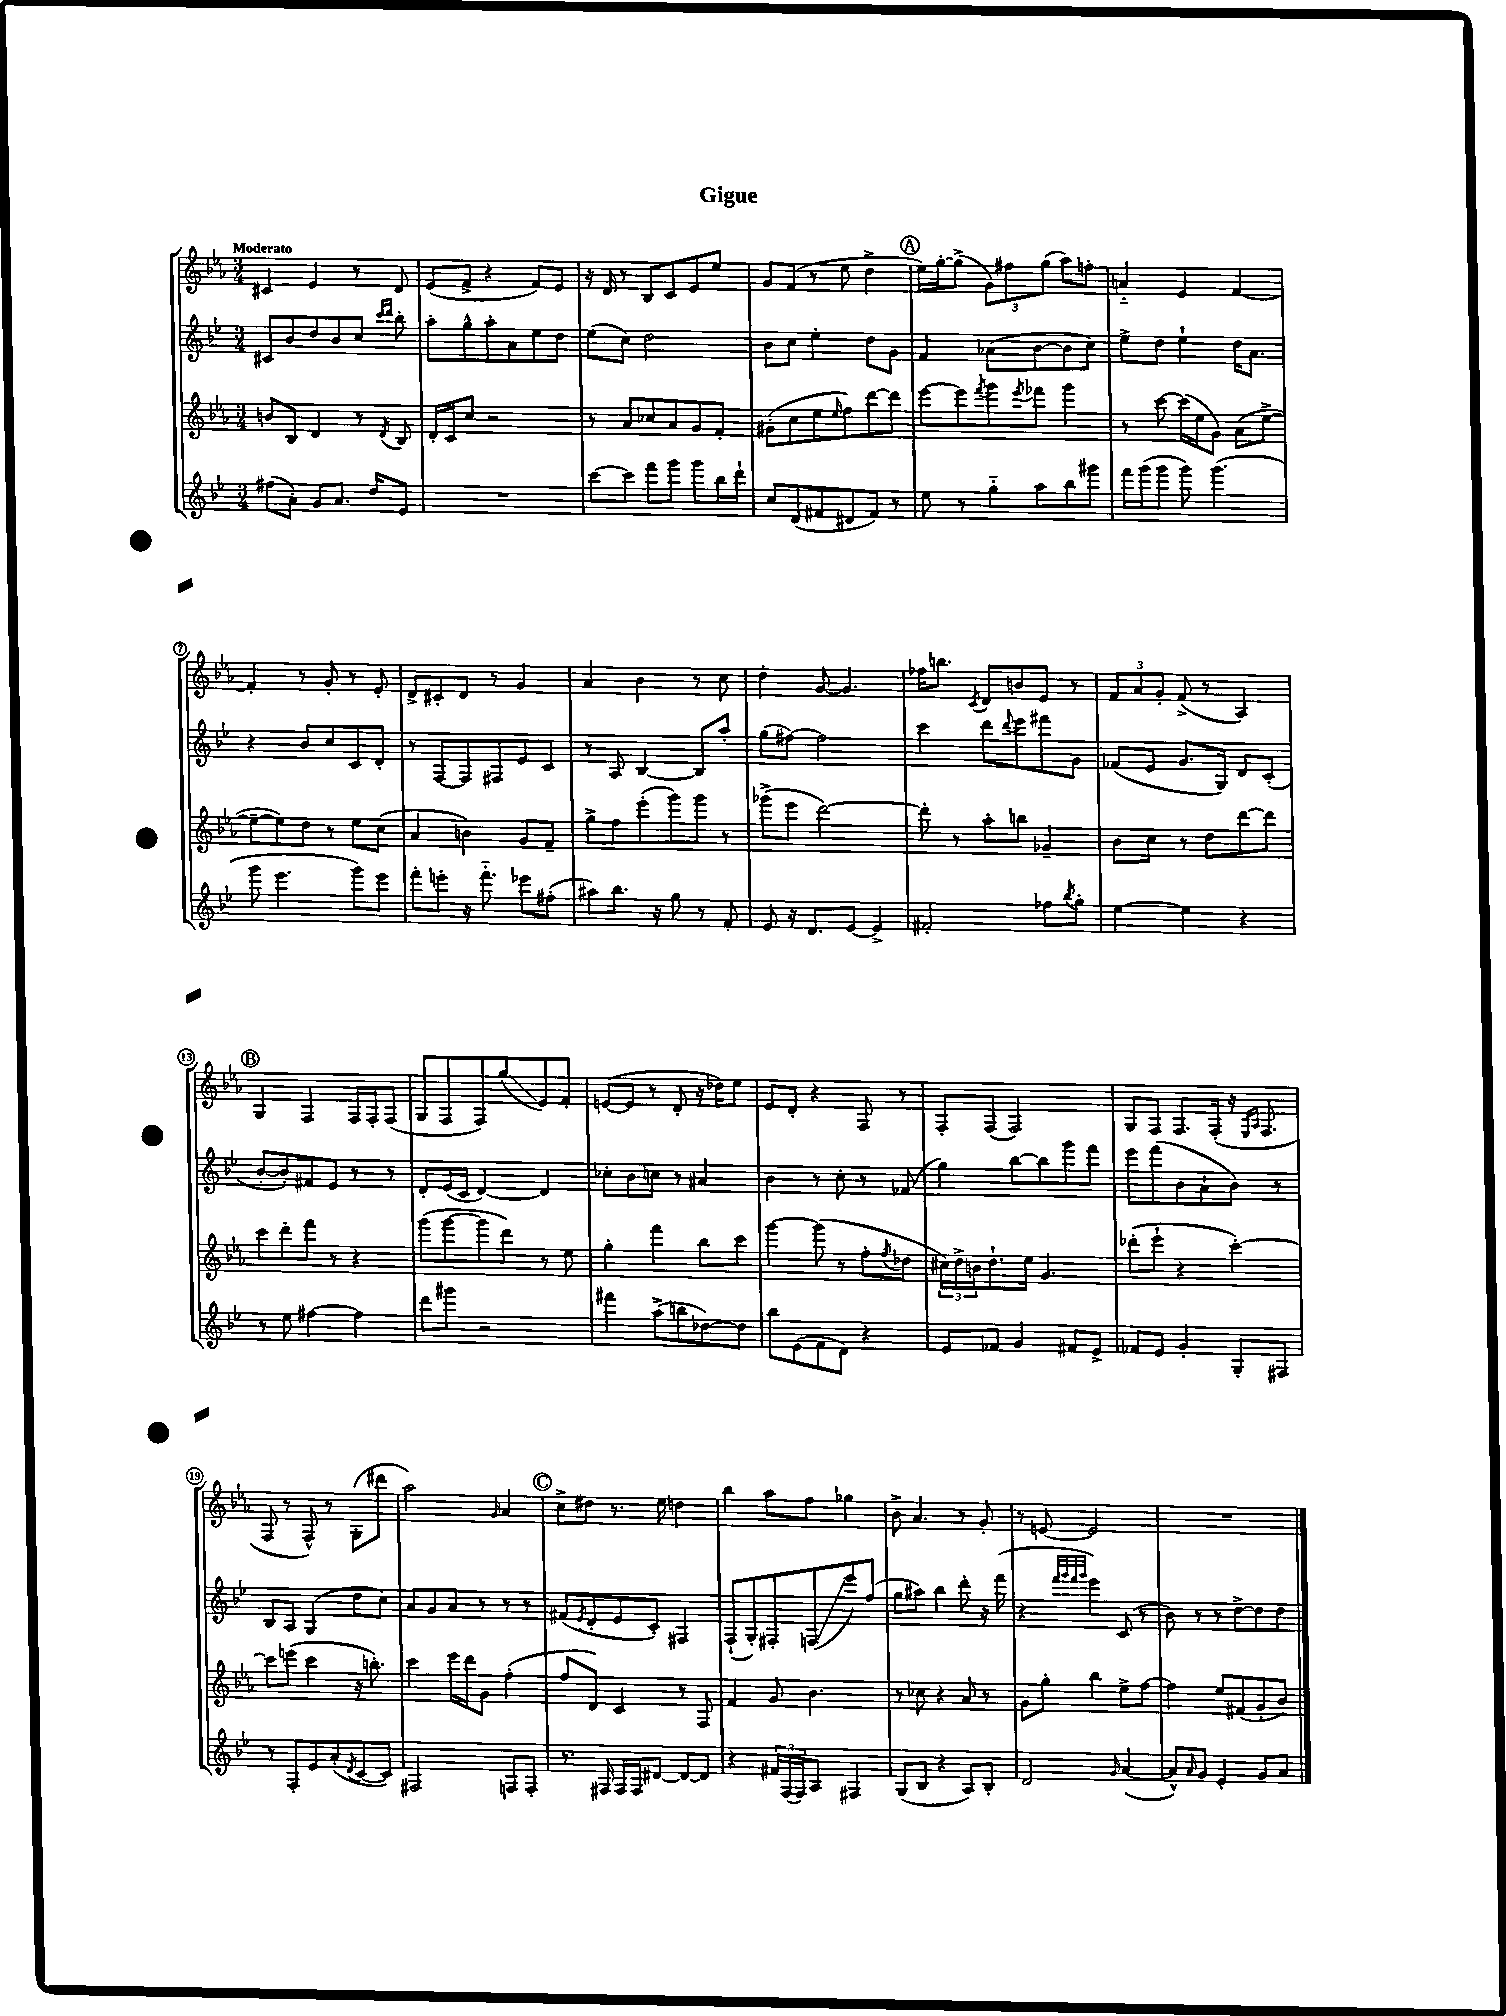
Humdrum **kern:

**kern	**kern	**kern	**kern
*staff4	*staff3	*staff2	*staff1
*clefG2	*clefG2	*clefG2	*clefG2
*k[b-e-]	*k[b-e-a-]	*k[b-e-]	*k[b-e-a-]
*M3/4	*M3/4	*M3/4	*M3/4
(8ff#	8b	8c#	4c#
8a')	8B-	8b-	.
8g	4d	8dd	4e-
8.a	.	8b-	.
.	8r	8cc	8r
16dd	.	.	.
.	.	16qqccc	.
.	8qd	16qqddd	.
8e-	8B-	8bb-'	8d
=	=	=	=
2.r	16d'	8aa'	(8e-
.	16c	.	.
.	8cc	8gg^^	8f^
.	2r	8aa'	4r
.	.	8a	.
.	.	8ee-	8f)
.	.	8dd	8e-
=	=	=	=
[8ccc	8r	(8ee-	16r
.	.	.	16d
8ccc]	8a-	8cc)	8r
8fff	8cc-	2dd	8B-
8ggg	8a-	.	8c
8ggg	8g	.	8e-
16bb-	8f'	.	8ee-
16ddd`	.	.	.
=	=	=	=
8cc	(8g#'	8b-	8g
(8d	8cc	8cc	(8f
8f#	8ee-	4ee-'	8r
.	16qqee-	.	.
8d#	8ff)	.	8ee-
8f#)	[8ddd	8dd	4dd^
8r	8ddd]	8g	.
=	=	=	=
8ee-	[8eee-	4f	16ee-)
.	.	.	[16gg'
8r	8eee-]	.	(8gg^]
.	8qfff	.	.
8gg'~	8ggg	(8a-	12g)
.	.	.	12ff#
.	8qeee-	.	.
8aa	8fff-	[8b-	.
.	.	.	(12gg
8bb-	4ggg	8b-]	8aa-)
8ggg#	.	8cc)	8ff'
=	=	=	=
16fff	8r	8ee-^	4a'~
(16ggg	.	.	.
8ggg	[8ccc	8dd	.
8ggg)	(16ccc]	4ee-`	4e-
.	16ee-	.	.
(4.ggg	8g)	.	.
.	(8a-	16dd	[4f
.	.	8.a	.
.	[8ee-^	.	.
=	=	=	=
8ggg	8ee-~_	4r	4f']
4.eee-	8ee-])	.	.
.	8dd	8b-	8r
.	8r	8cc	8g'
8ggg)	8ee-	8c	8r
8eee-	(8cc	8d'	8e-'
=	=	=	=
8fff'	4a-	8r	8d^
8eee'	.	[8F	8c#'
16r	4b)	8F]	8d
8.fff'~	.	.	.
.	.	8F#	8r
8eee-	8g	8e-	4g
(8ff#'	8f~	8c	.
=	=	=	=
8aa#)	8gg^	8r	4a-
8.bb-	8ff	8A	.
.	(8eee-'	[4B-	4b-
16r	.	.	.
8gg	8ggg)	.	.
8r	8ggg	8B-]	8r
8f'	8r	8aa'	8cc
=	=	=	=
8e-	(8ggg-^	(8gg	4dd'
16r	8eee-	[8ff#)	.
8.d	.	.	.
.	[2ddd)	2ff#]	[8g
[8e-	.	.	4.g]
4e-^]	.	.	.
=	=	=	=
2f#'	8ddd']	4ccc	16ff-
.	.	.	8.bb
.	8r	.	.
.	.	.	8qc
.	8aa-'	8ddd	8d
.	.	8qqddd	.
.	8bb	8eee-	8b
8ff-	4g-~	8fff#	8e-
8qbb-	.	.	.
8gg'	.	8g	8r
=	=	=	=
[4ee-	8b-	(8f-	12f
.	.	.	12a-
.	8cc	8e-	.
.	.	.	12g'
4ee-]	8r	8.g	(8f^
.	8dd	.	8r
.	.	16G)	.
4r	[8ddd	8d	4A-)
.	8ddd]	(8c'	.
=	=	=	=
8r	8ccc	[8b-'	4G
8ee-	8ddd'	8b-'])	.
[4ff#	8fff	8f#	4F
.	8r	8e-	.
4ff#]	4r	8r	16F
.	.	.	16F'
.	.	8r	(8F
=	=	=	=
8ddd	(8ggg	8d'	8G
8ggg#	[8ggg	(16e-	8F
.	.	16c	.
2r	8ggg]	[4d)	8F)
.	8ddd)	.	(8gg
.	8r	4d]	8e-)
.	8ee-	.	8f'
=	=	=	=
4fff#	4gg'	8cc-'	([8e
.	.	8b-	8e]
(8aa^	4fff	8cc	8r
8bb	.	8r	8d'
[8dd-)	8bb-	4a#	16r
.	.	.	16dd-)
8dd-]	8ccc	.	8ee-
=	=	=	=
8bb-	[4ggg	4b-	8e-
(8e-	.	.	8d'
8f	(8ggg]	8r	4r
8d)	8r	8cc'	.
4r	8ff'	8r	8F
.	8qff	.	.
.	8dd-	(8f-	8r
=	=	=	=
8e-	24cc#)	4gg)	8F'
.	24dd^	.	.
.	24b	.	.
8f-	8.dd`	.	(8F
4g	.	[8bb-	2F)
.	16ee-	.	.
.	4.g	8bb-]	.
8f#	.	8ggg	.
8e-^	.	8fff	.
=	=	=	=
8f-	(8ddd-'	8eee-	8G
8e-	8eee-`	(8fff	8F
4g'	4r	8b-	8.F
.	.	8a`	.
.	.	.	(16F'
8G'	[4ccc')	8b-)	16r
.	.	.	16qqE-
.	.	.	16qqA-
.	.	.	8.F
8F#	.	8r	.
=	=	=	=
8r	8ccc]	8B-	8F
8F'	(8eee	8A	8r
8e-	4ccc	(4G	8F^^)
(8a'	.	.	8r
8qd	.	.	.
[8c	16r	8dd	(8G'
.	8.bb')	.	.
8c])	.	8cc)	8ddd#
=	=	=	=
2F#	4ccc	8a	2aa-)
.	.	8g	.
.	16eee-	8a	.
.	16ddd	.	.
.	8g	8r	.
.	.	.	16qqg
8F	(4ff'	8r	4a-
8F'	.	8r	.
=	=	=	=
8.r	8ff	(8f#	8cc^
.	.	8qe-	.
.	8d)	8d'	8dd#
16F#	.	.	.
16F#	4c	8e-	8.r
16F#	.	.	.
[8d#	.	8c')	.
.	.	.	16ee-
8d#_	8r	4F#	4dd
8d#]	8F	.	.
=	=	=	=
4r	4f	(8F`	4bb-
.	.	8G')	.
24f#	8g	8F#'	8aa-
(24F	.	.	.
24F)	.	.	.
8A	4.b-	(8F	8ff
4F#	.	8eee-)	4gg-
.	.	(8ff	.
=	=	=	=
(8G	8r	8gg	8b-^
8B-	8cc-	8aa#)	4.a-
4r	4r	4bb-	.
8A)	8a-	8ddd'	8r
8B-'	8r	16r	8g'
.	.	(16fff	.
=	=	=	=
2d	8g	4r	8r
.	8gg'	.	[8e
.	.	32qqfff	.
.	.	32qqggg	.
.	.	32qqfff	.
.	.	32qqggg	.
.	4bb-	4eee-)	2e]
16qqg	.	.	.
([4a	8ee-^	(8c	.
.	[8ff	8r	.
=	=	=	=
8a^^])	4ff]	8b-)	2.r
16qqa	.	.	.
8g	.	8r	.
4e-'	8ee-	8r	.
.	(8f#	[8dd^	.
8g	8g'	8dd]	.
8a	8b-)	8dd	.
==	==	==	==
*-	*-	*-	*-
